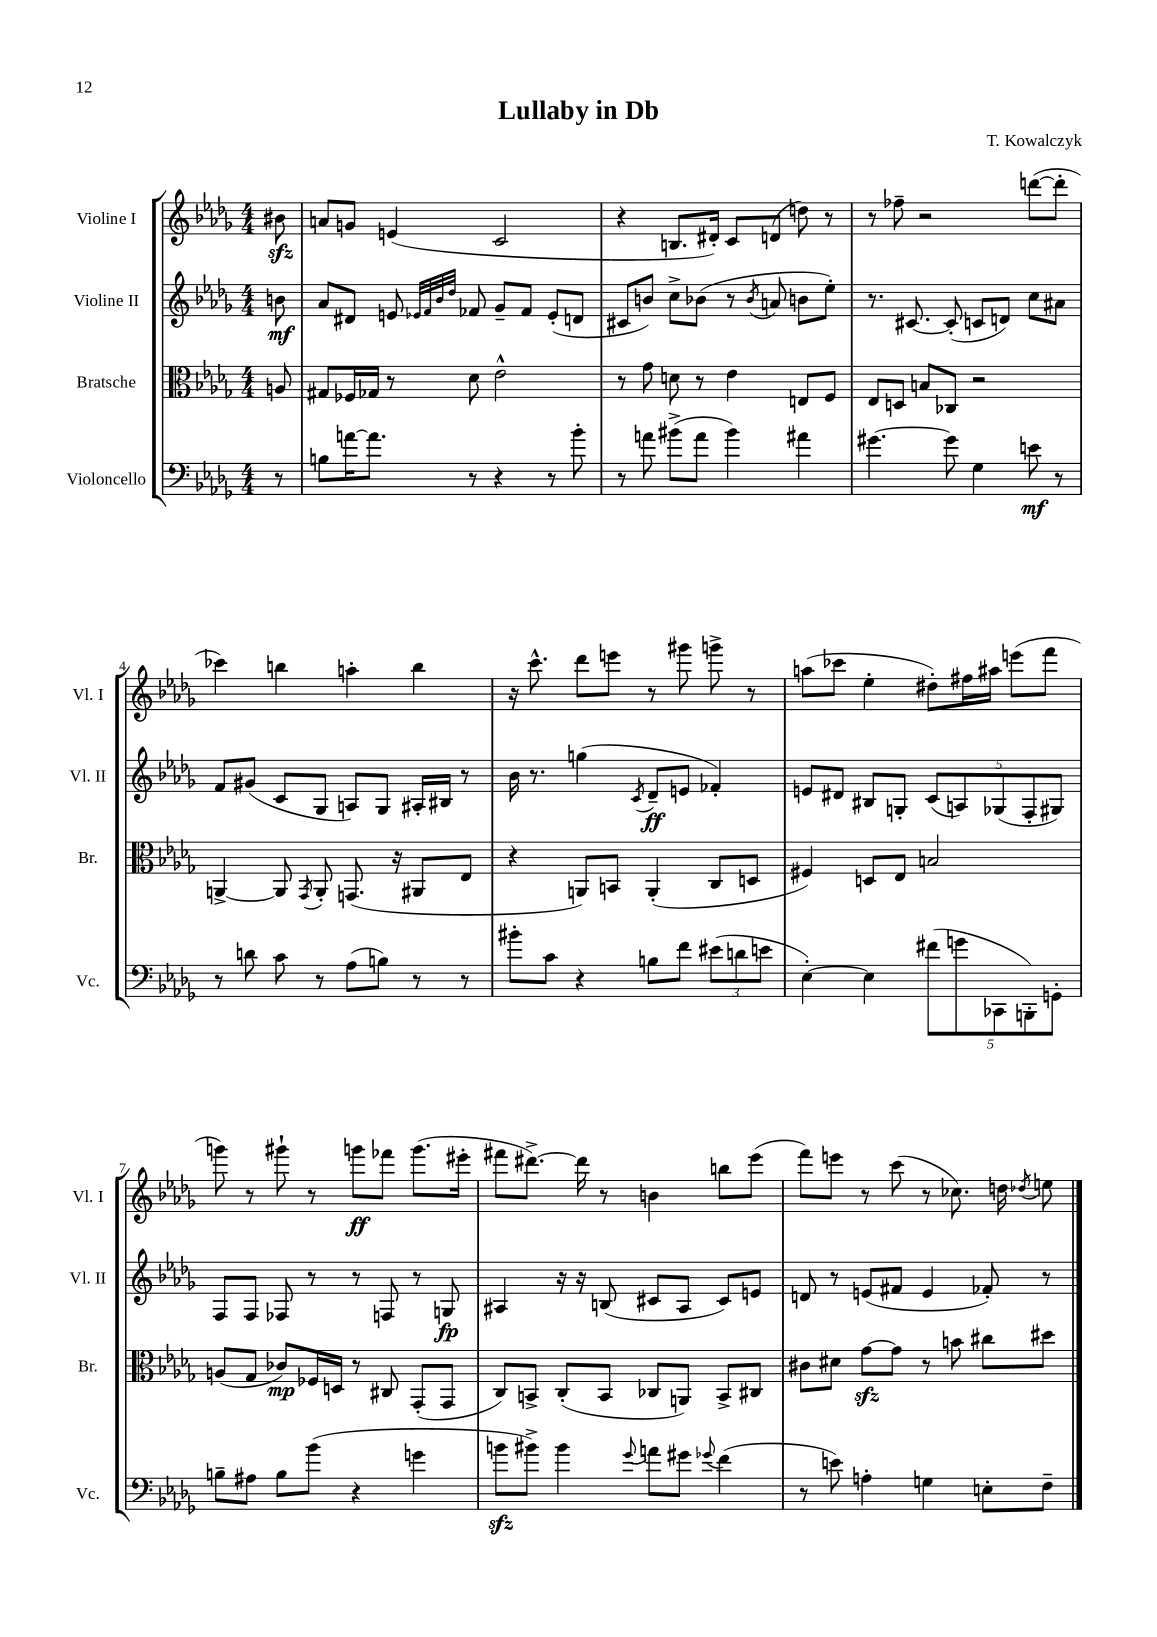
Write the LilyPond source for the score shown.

\header { title = "Lullaby in Db" composer = "T. Kowalczyk" }
<<
\new StaffGroup <<
\new Staff = "s0" \with { instrumentName = "Violine I" shortInstrumentName = "Vl. I" } {
    \clef treble \key des \major \numericTimeSignature \time 4/4 \partial 8
    \autoBeamOff bis'8\sfz |
    a'8[ g'8] e'4( c'2 |
    r4 b8.[ dis'16]-.) c'8[ d'8]( d''8) r8 |
    r8 fes''8-- r2 d'''8[~( d'''8]-. |
    ces'''4) b''4 a''4-. b''4 |
    r16 c'''8.-^ des'''8[ e'''8] r8 gis'''8 g'''8-> r8 |
    a''8[( ces'''8] ees''4-. dis''8[-.) fis''16 ais''16] e'''8[( f'''8] |
    g'''8) r8 gis'''8-! r8 g'''8[\ff fes'''8] g'''8.[( eis'''16]-. |
    fis'''8[ dis'''8.]~->) dis'''16 r8 b'4 b''8[ ees'''8]( |
    f'''8[) e'''8] r8 c'''8( r8 ces''8.) d''16 \acciaccatura { des''8 } e''8 \bar "|." |
}
\new Staff = "s1" \with { instrumentName = "Violine II" shortInstrumentName = "Vl. II" } {
    \clef treble \key des \major \numericTimeSignature \time 4/4 \partial 8
    \autoBeamOff b'8\mf |
    aes'8[ dis'8] e'8 \grace { ees'32[ f'32 bes'32 des''32] } fes'8 ges'8[-- fes'8] ees'8[-.( d'8] |
    cis'8[ b'8]) c''8[-> bes'8]( r8 \acciaccatura { bes'8 } a'8 b'8[ ees''8]-.) |
    r8. cis'8.~ cis'8-.( c'8[ d'8]) c''8[ ais'8] |
    f'8[ gis'8]( c'8[ ges8] a8[) ges8] ais16[-. bis16] r8 |
    bes'16 r8. g''4( \acciaccatura { c'8 } des'8[--\ff e'8] fes'4-.) |
    e'8[ dis'8] bis8[ g8]-. \tuplet 5/4 { c'8[( a8) ges8( f8-. gis8]) } |
    f8[ f8] fes8 r8 r8 f8 r8 g8\fp |
    ais4 r16 r16 b8( cis'8[ ais8] cis'8[) e'8] |
    d'8 r8 e'8[( fis'8] e'4 fes'8-.) r8 \bar "|." |
}
\new Staff = "s2" \with { instrumentName = "Bratsche" shortInstrumentName = "Br." } {
    \clef alto \key des \major \numericTimeSignature \time 4/4 \partial 8
    \autoBeamOff a8 |
    gis8[ fes16 ges16] r8 des'8 ees'2-^ |
    r8 ges'8 d'8 r8 ees'4 e8[ f8] |
    ees8[ d8] b8[ ces8] r2 |
    a,4~-> a,8 \acciaccatura { ges,8 } a,8-. g,8.( r16 ais,8[ ees8] |
    r4 a,8[) b,8] a,4-.( c8[ d8] |
    fis4) d8[ ees8] b2 |
    a8[( ges8] ces'8[\mp) fes16 d16] r8 cis8 ges,8[-.( ges,8] |
    c8[) b,8]-> c8[-.( b,8] ces8[ a,8]) b,8[-> cis8] |
    cis'8[ dis'8] ges'8[~\sfz ges'8] r8 b'8 cis''8[ dis''8] \bar "|." |
}
\new Staff = "s3" \with { instrumentName = "Violoncello" shortInstrumentName = "Vc." } {
    \clef bass \key des \major \numericTimeSignature \time 4/4 \partial 8
    \autoBeamOff r8 |
    b8[ a'16~ a'8.] r8 r4 r8 bes'8-. |
    r8 a'8 bis'8[->( a'8] bis'4) ais'4 |
    gis'4.~ gis'8 ges4 e'8\mf r8 |
    r8 d'8 c'8 r8 aes8[( b8]) r8 r8 |
    bis'8[-. c'8] r4 b8[ f'8] \tuplet 3/2 { eis'8[( d'8 e'8] } |
    ees4~-.) ees4 \tuplet 5/4 { fis'8[( g'8 ces,8 b,,8-.) g,8]-. } |
    b8[-- ais8] b8[ bes'8]( r4 g'4 |
    b'8[\sfz bis'8]->) bis'4 \appoggiatura { ges'8 } a'8[ gis'8] \appoggiatura { ges'8 } f'4( |
    r8 e'8) a4-. g4 e8[-. f8]-- \bar "|." |
}
>>
>>
